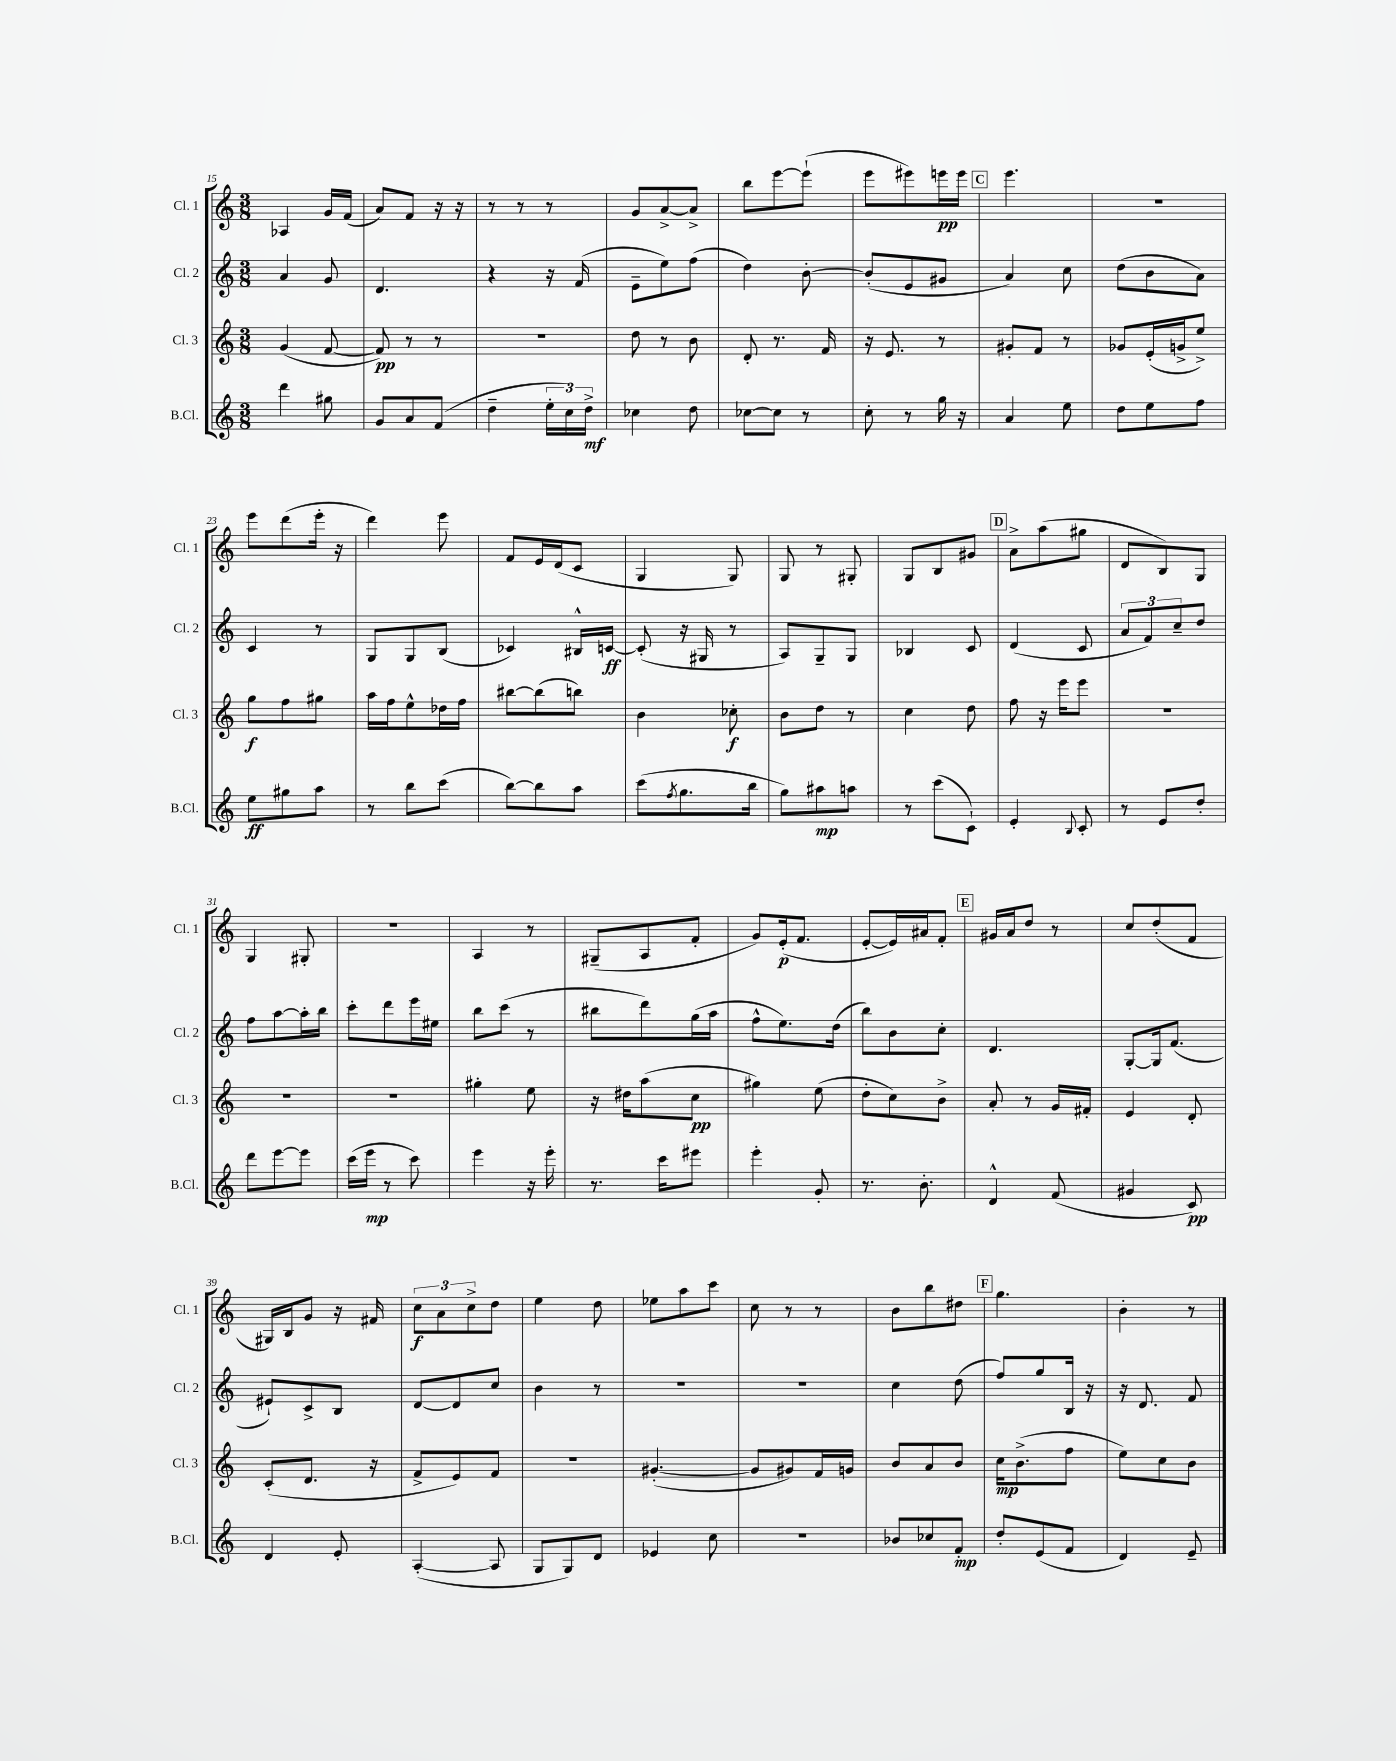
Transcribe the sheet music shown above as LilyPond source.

<<
\new StaffGroup <<
\new Staff = "s0" \with { instrumentName = "Cl. 1" shortInstrumentName = "Cl. 1" } {
    \clef treble \key c \major \numericTimeSignature \time 3/8
    aes4 g'16 f'16( |
    a'8) f'8 r16 r16 |
    r8 r8 r8 |
    g'8 a'8~-> a'8-> |
    b''8 e'''8~ e'''8-!( |
    e'''8 eis'''8) e'''16\pp e'''16 |
    \mark \markup { \box "C" } e'''4. |
    R4. |
    e'''8 d'''8( e'''16-. r16 |
    d'''4) e'''8 |
    f'8 e'16 d'16( c'8 |
    g4 g8) |
    g8 r8 gis8-. |
    g8 b8 gis'8 |
    \mark \markup { \box "D" } a'8-> a''8( gis''8 |
    d'8 b8) g8 |
    g4 gis8-. |
    R4. |
    a4 r8 |
    gis8--( a8 f'8-. |
    g'8) e'16-.\p( f'8. |
    e'8~-. e'16) ais'16 f'8-. |
    \mark \markup { \box "E" } gis'16 a'16 d''8 r8 |
    c''8 d''8-.( f'8 |
    gis16) b16 g'8 r16 fis'16 |
    \tuplet 3/2 { c''8\f a'8 c''8-> } d''8 |
    e''4 d''8 |
    ees''8 a''8 c'''8 |
    c''8 r8 r8 |
    b'8 b''8 dis''8 |
    \mark \markup { \box "F" } g''4. |
    b'4-. r8 \bar "|." |
}
\new Staff = "s1" \with { instrumentName = "Cl. 2" shortInstrumentName = "Cl. 2" } {
    \clef treble \key c \major \numericTimeSignature \time 3/8
    a'4 g'8 |
    d'4. |
    r4 r16 f'16( |
    e'8-- e''8) f''8( |
    d''4) b'8~-. |
    b'8-.( e'8 gis'8 |
    \mark \markup { \box "C" } a'4) c''8 |
    d''8( b'8 a'8) |
    c'4 r8 |
    g8 g8 b8( |
    ces'4) bis16-^ c'16~\ff |
    c'8-.( r16 gis16 r8 |
    a8) g8-- g8 |
    bes4 c'8 |
    \mark \markup { \box "D" } d'4( c'8 |
    \tuplet 3/2 { a'8 f'8) c''8-- } d''8 |
    f''8 a''8~ a''16-. b''16 |
    c'''8-. d'''8 e'''16 eis''16 |
    b''8 c'''8( r8 |
    bis''8 d'''8) g''16( a''16 |
    f''8-^ e''8.) d''16( |
    b''8) b'8 c''8-. |
    \mark \markup { \box "E" } d'4. |
    g8~-. g16 f'8.( |
    eis'8-!) c'8-> b8 |
    d'8~ d'8 c''8 |
    b'4 r8 |
    R4. |
    R4. |
    c''4 d''8( |
    \mark \markup { \box "F" } f''8) g''8 b16 r16 |
    r16 d'8. f'8 \bar "|." |
}
\new Staff = "s2" \with { instrumentName = "Cl. 3" shortInstrumentName = "Cl. 3" } {
    \clef treble \key c \major \numericTimeSignature \time 3/8
    g'4( f'8~ |
    f'8\pp) r8 r8 |
    R4. |
    d''8 r8 b'8 |
    d'8-. r8. f'16 |
    r16 e'8. r8 |
    \mark \markup { \box "C" } gis'8-. f'8 r8 |
    ges'8 e'16-.( g'16-> e''8->) |
    g''8\f f''8 gis''8 |
    a''16 f''16 e''8-^ des''16 f''16 |
    bis''8~ bis''8( b''8) |
    b'4 ces''8-.\f |
    b'8 d''8 r8 |
    c''4 d''8 |
    \mark \markup { \box "D" } f''8 r16 e'''16 e'''8 |
    R4. |
    R4. |
    R4. |
    gis''4-. e''8 |
    r16 dis''16 a''8( c''8\pp |
    gis''4) e''8( |
    d''8-. c''8) b'8-> |
    \mark \markup { \box "E" } a'8-. r8 g'16 fis'16-. |
    e'4 d'8-. |
    c'8-.( d'8. r16 |
    f'8-> e'8) f'8 |
    R4. |
    gis'4.~-.( |
    gis'8 gis'8) f'16 g'16 |
    b'8 a'8 b'8 |
    \mark \markup { \box "F" } c''16\mp b'8.->( f''8 |
    e''8) c''8 b'8 \bar "|." |
}
\new Staff = "s3" \with { instrumentName = "B.Cl." shortInstrumentName = "B.Cl." } {
    \clef treble \key c \major \numericTimeSignature \time 3/8
    d'''4 gis''8 |
    g'8 a'8 f'8( |
    d''4-- \tuplet 3/2 { e''16-. c''16) d''16->\mf } |
    ces''4 d''8 |
    ces''8~ ces''8 r8 |
    c''8-. r8 g''16 r16 |
    \mark \markup { \box "C" } a'4 e''8 |
    d''8 e''8 f''8 |
    e''8\ff gis''8 a''8 |
    r8 b''8 c'''8( |
    b''8~) b''8 a''8 |
    c'''8( \acciaccatura { f''8 } g''8. b''16 |
    g''8) ais''8\mp a''8 |
    r8 c'''8( c'8-!) |
    \mark \markup { \box "D" } e'4-. \appoggiatura { b8 } c'8-. |
    r8 e'8 d''8-. |
    d'''8 e'''8~ e'''8 |
    c'''16( e'''16\mp r8 c'''8) |
    e'''4 r16 e'''16-. |
    r8. c'''16 eis'''8 |
    e'''4-. g'8-. |
    r8. b'8.-. |
    \mark \markup { \box "E" } d'4-^ f'8( |
    gis'4 c'8\pp) |
    d'4 e'8-. |
    a4~-.( a8 |
    g8 g8) d'8 |
    ees'4 c''8 |
    R4. |
    bes'8 ces''8 f'8-.\mp |
    \mark \markup { \box "F" } d''8-. e'8( f'8 |
    d'4) e'8-- \bar "|." |
}
>>
>>
\layout { \context { \Score currentBarNumber = #15 } }
